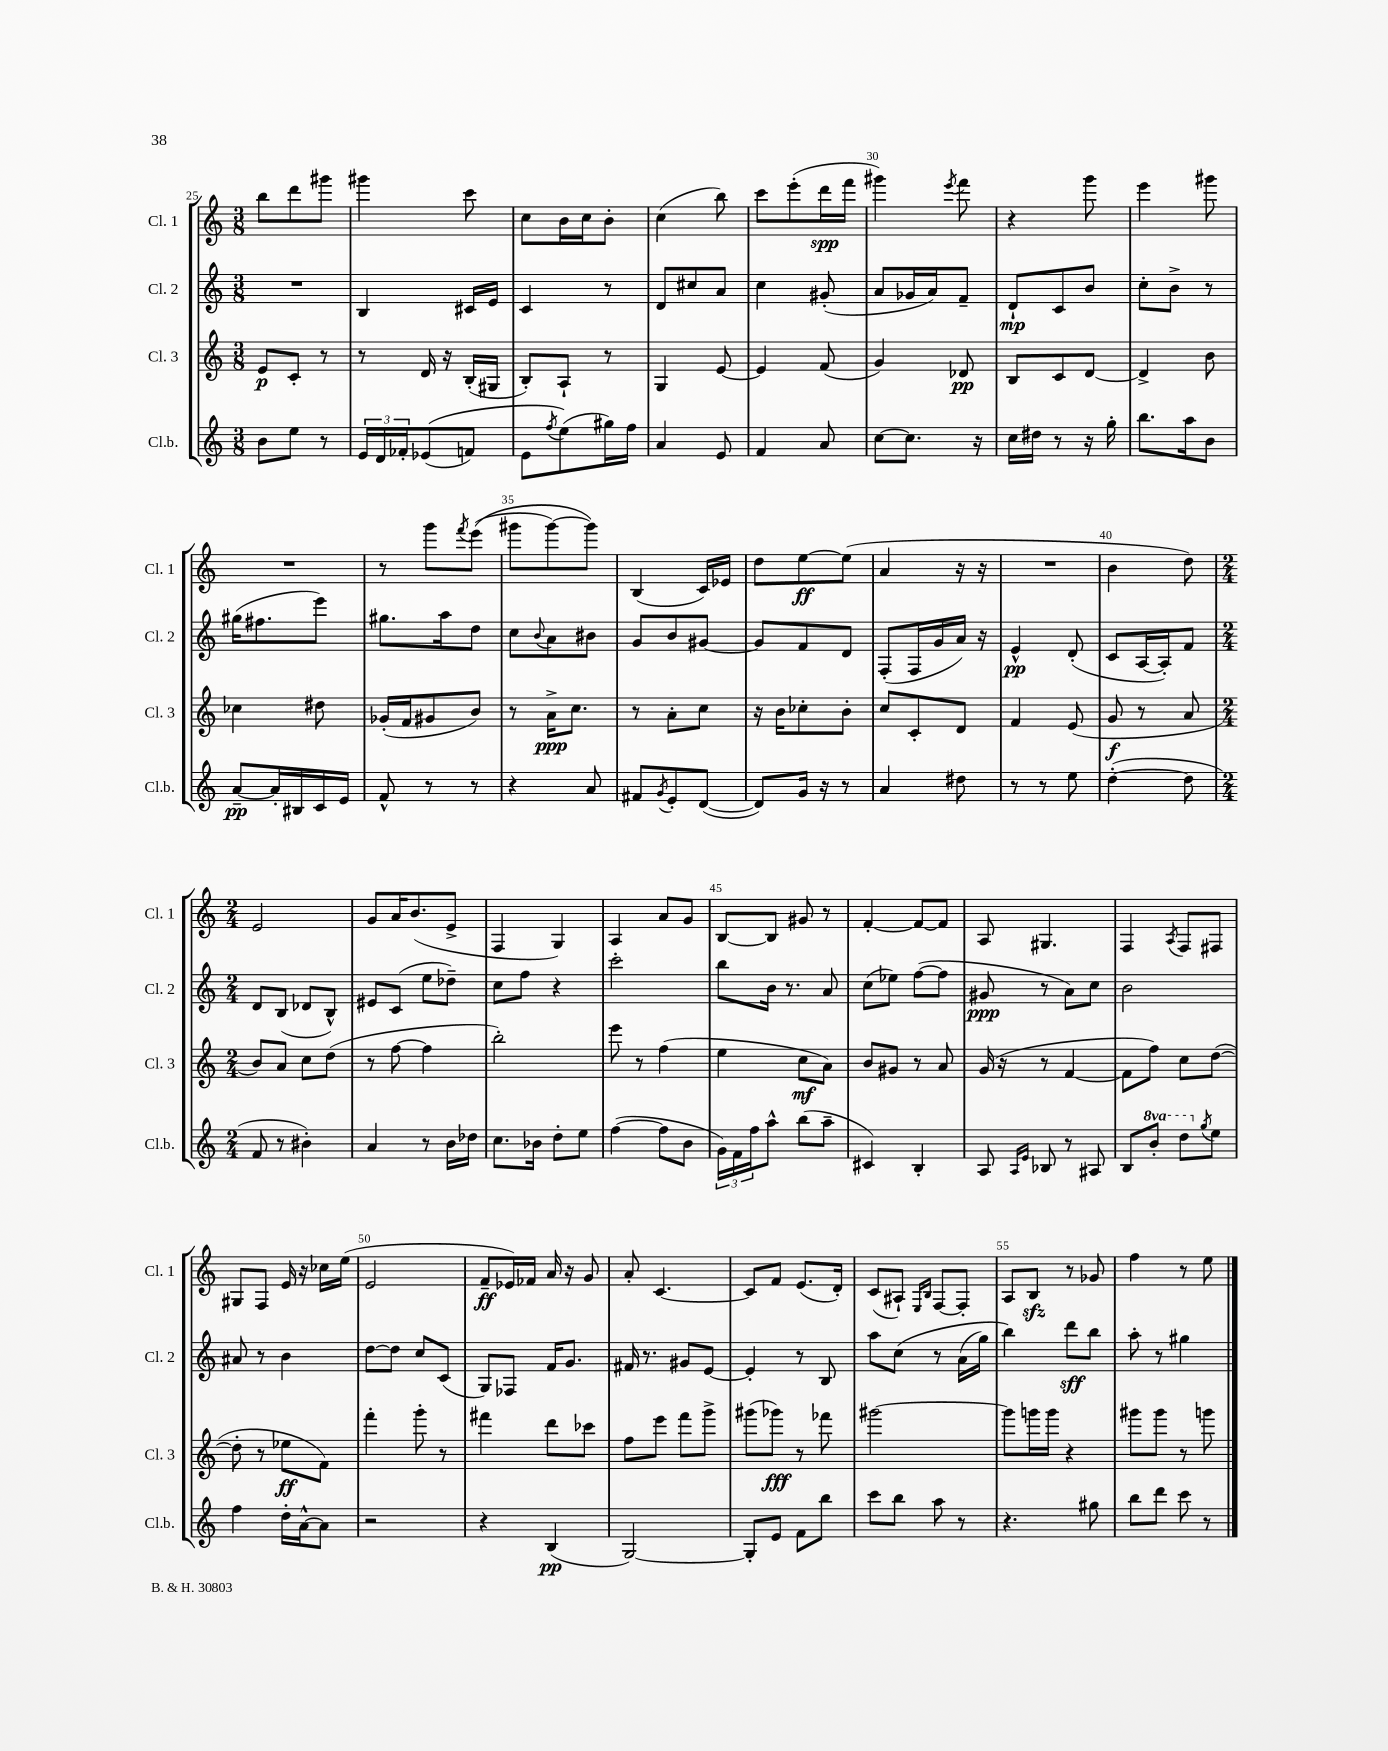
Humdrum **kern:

**kern	**kern	**kern	**kern
*staff4	*staff3	*staff2	*staff1
*clefG2	*clefG2	*clefG2	*clefG2
*k[]	*k[]	*k[]	*k[]
*M3/8	*M3/8	*M3/8	*M3/8
8b	8e	4.r	8bb
8ee	8c'	.	8ddd
8r	8r	.	8ggg#
=	=	=	=
24e	8r	4B	4ggg#
24d	.	.	.
24f-'	.	.	.
&((8e-	16d	.	.
.	16r	.	.
8f)	(16B'	16c#	8ccc
.	16G#	16e	.
=	=	=	=
8e	8B')	4c	8cc
8qff	.	.	.
(8ee&)	8A`	.	16b
.	.	.	16cc
16gg#)	8r	8r	8b'
16ff	.	.	.
=	=	=	=
4a	4G	8d	(4cc
.	.	8cc#	.
8e	[8e	8a	8bb)
=	=	=	=
4f	4e]	4cc	8ccc
.	.	.	(8eee'
8a	(8f	(8g#'	16ddd
.	.	.	16fff
=	=	=	=
[8cc	4g)	8a	4ggg#)
8.cc]	.	16g-	.
.	.	16a)	.
.	.	.	8qeee
.	8d-	8f~	8fff
16r	.	.	.
=	=	=	=
16cc	8B	8d`	4r
16dd#	.	.	.
8r	8c	8c	.
16r	[8d	8b	8ggg
16gg'	.	.	.
=	=	=	=
8.bb	4d^]	8cc'	4eee
.	.	8b^	.
16aa	.	.	.
8b	8b	8r	8ggg#
=	=	=	=
[8a~	4cc-	(16gg#	4.r
.	.	8.ff#	.
16a']	.	.	.
16B#	.	.	.
16c	8dd#	8eee)	.
16e	.	.	.
=	=	=	=
8f^^	(16g-'	8.gg#	8r
.	16f	.	.
8r	8g#	.	8ggg
.	.	16aa	.
.	.	.	8qfff
8r	8b)	8dd	&((8eee
=	=	=	=
4r	8r	8cc	8ggg#
.	.	8qqb	.
.	16a^	8a	[8ggg#)
.	8.cc	.	.
8a	.	8b#	8ggg#]&)
=	=	=	=
8f#	8r	8g	(4B
8qg	.	.	.
8e'	8a'	8b	.
([8d	8cc	[8g#	16c)
.	.	.	16e-
=	=	=	=
8d])	16r	8g#]	8dd
.	16b	.	.
16g	8cc-'	8f	[8ee
16r	.	.	.
8r	8b'	8d	(8ee]
=	=	=	=
4a	8cc	(8F'	4a
.	8c'	16F	.
.	.	16g	.
8dd#	8d	16a)	16r
.	.	16r	16r
=	=	=	=
8r	4f	4e^^	4.r
8r	.	.	.
8ee	(8e	(8d'	.
=	=	=	=
([4dd'	8g	8c	4b
.	8r	[16A	.
.	.	16A'])	.
8dd]	8a	8f	8dd)
=	=	=	=
*M2/4	*M2/4	*M2/4	*M2/4
8f	8b)	8d	2e
8r	8a	(8B	.
4b#')	8cc	8d-	.
.	(8dd	8B^^)	.
=	=	=	=
4a	8r	8e#	8g
.	[8ff	(8c	16a
.	.	.	(8.b
8r	4ff]	8ee	.
16b	.	8dd-~)	8e^
16dd-	.	.	.
=	=	=	=
8.cc	2bb')	8cc	4F
.	.	8ff	.
16b-	.	.	.
8dd'	.	4r	4G)
8ee	.	.	.
=	=	=	=
([4ff	8eee	2ccc'	4A
.	8r	.	.
8ff]	(4ff	.	8a
8b	.	.	8g
=	=	=	=
24g)	4ee	8bb	[8B
24f	.	.	.
24ff	.	.	.
8aa^^	.	16b	8B]
.	.	8.r	.
(8bb	8cc	.	8g#
8aa~	8a)	8a	8r
=	=	=	=
4c#)	8b	(8cc	[4f'
.	8g#	8ee-)	.
4B'	8r	([8ff	8f_
.	8a	8ff]	8f]
=	=	=	=
8A	(16g	8g#	8A
.	16r	.	.
16qqA	.	.	.
16qqe	.	.	.
8B-	8r	8r	4.G#
8r	[4f	8a)	.
8A#	.	8cc	.
=	=	=	=
8B	8f]	2b	4F
8bb'	8ff)	.	.
.	.	.	8qA
8ddd	8cc	.	8F
8qgg	.	.	.
8ee	([8dd	.	8F#
=	=	=	=
4ff	8dd']	8a#	8G#
.	8r	8r	8F
16dd'	8ee-	4b	16e
[16a^^	.	.	16r
8a]	8f)	.	16cc-
.	.	.	(16ee
=	=	=	=
2r	4fff'	[8dd	2e
.	.	8dd]	.
.	8ggg'	8cc	.
.	8r	(8c	.
=	=	=	=
4r	4fff#	8G)	8f~
.	.	8F-	16e-)
.	.	.	16f-
(4B	8ddd	16f	16a
.	.	8.g	16r
.	8ccc-	.	8g
=	=	=	=
[2G)	8ff	16f#	8a'
.	.	8.r	.
.	8eee	.	[4.c
.	8fff	8g#	.
.	8ggg^	[8e	.
=	=	=	=
8G']	(8ggg#	4e']	8c]
8e	8ggg-)	.	8f
8f	8r	8r	(8.e
8bb	8fff-	8B	.
.	.	.	16d')
=	=	=	=
8ccc	[2ggg#	8aa	(8c
8bb	.	&(8cc	8A#`)
.	.	.	16qqE
.	.	.	16qqB
8aa	.	8r	[8F
8r	.	(16a	8F']
.	.	16gg)	.
=	=	=	=
4.r	8ggg#]	4bb&)	8A
.	16ggg	.	8B
.	16ggg	.	.
.	4r	8ddd	8r
8gg#	.	8bb	8g-
=	=	=	=
8bb	8ggg#	8aa'	4ff
8ddd	8ggg#	8r	.
8ccc	8r	4gg#	8r
8r	8ggg	.	8ee
==	==	==	==
*-	*-	*-	*-
